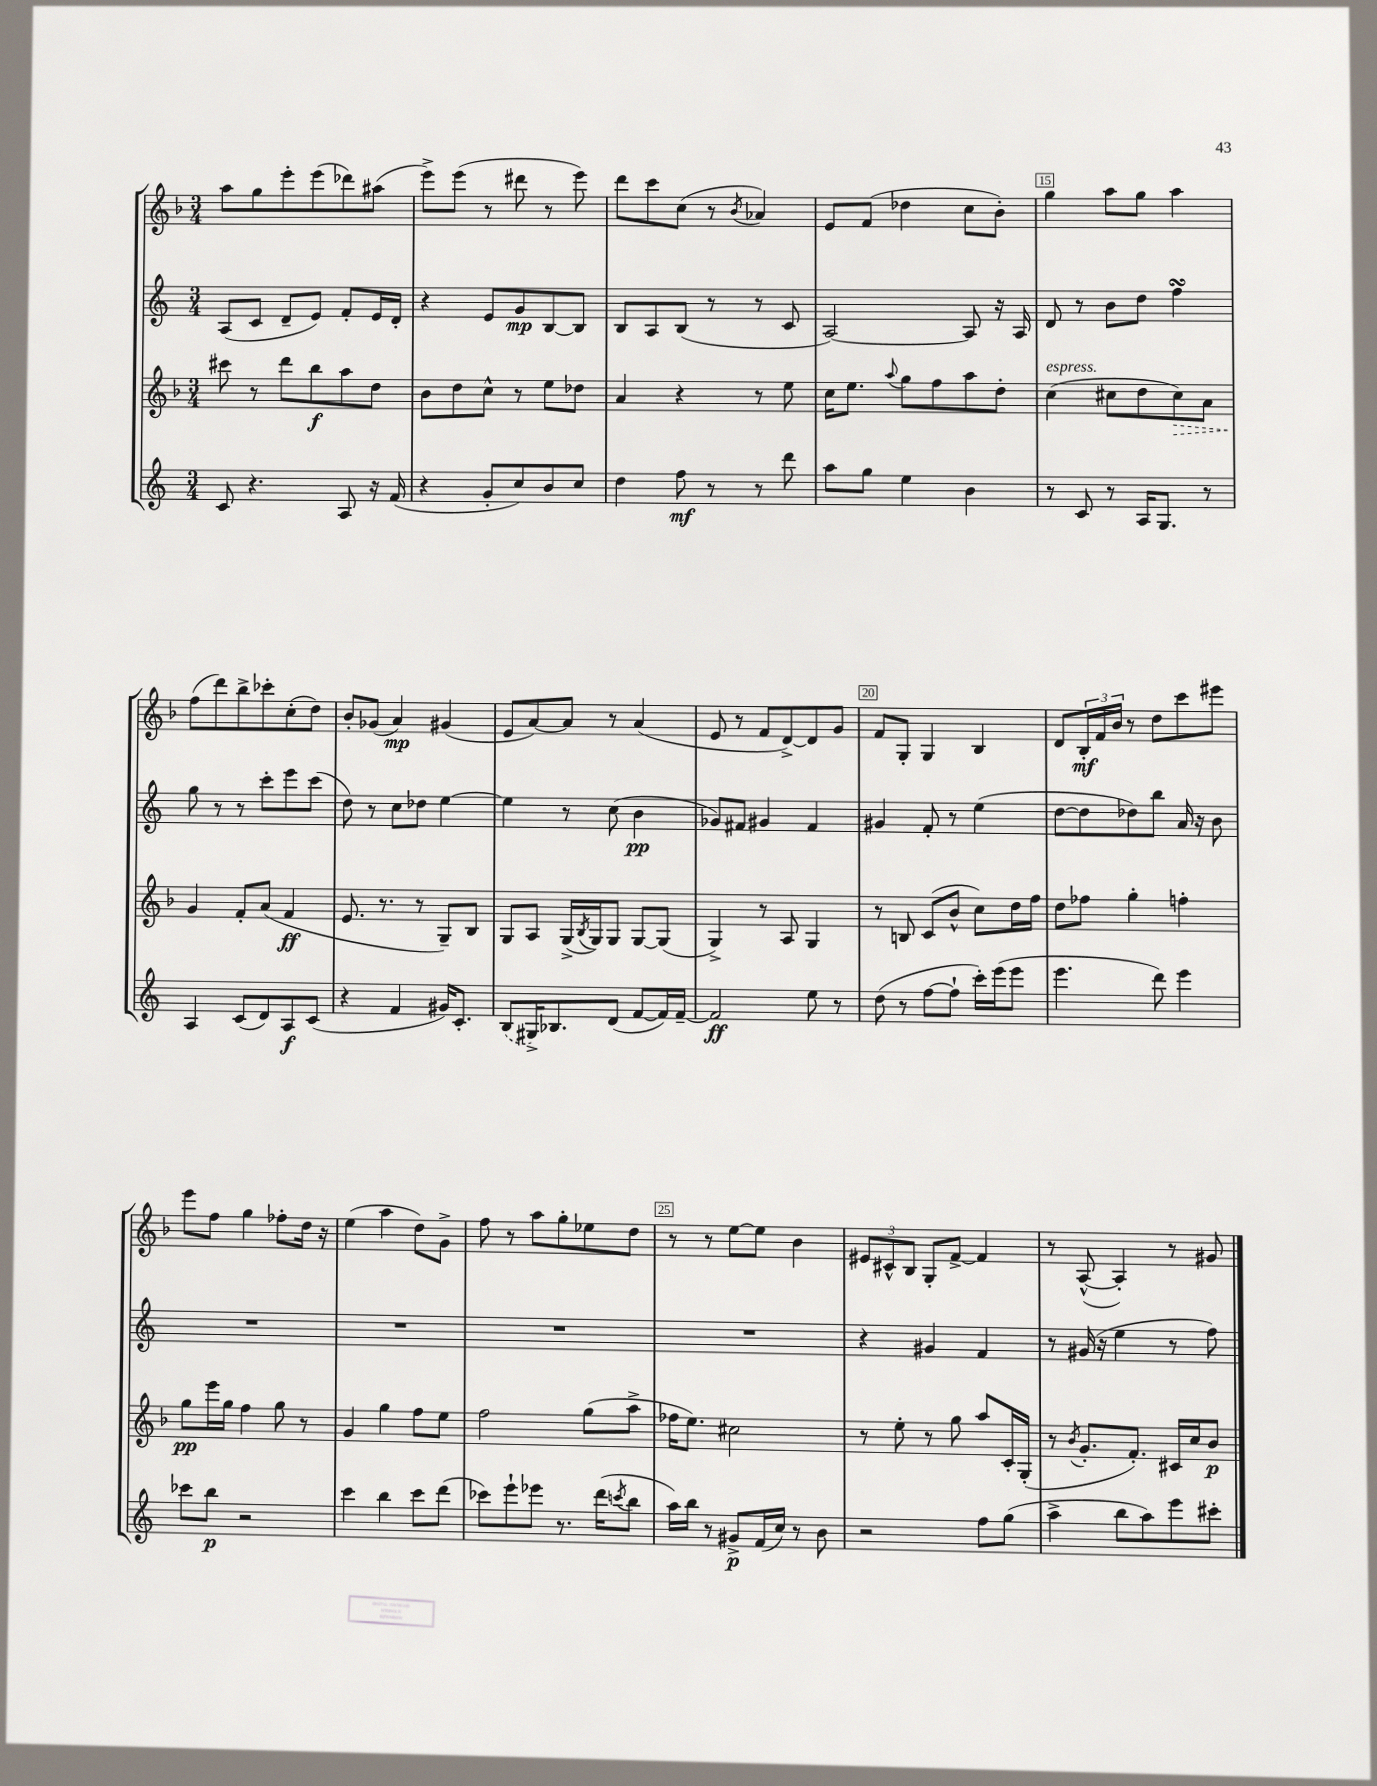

**kern	**kern	**kern	**kern
*staff4	*staff3	*staff2	*staff1
*clefG2	*clefG2	*clefG2	*clefG2
*k[]	*k[b-]	*k[]	*k[b-]
*M3/4	*M3/4	*M3/4	*M3/4
8c	8ccc#	(8A	8aa
4.r	8r	8c	8gg
.	8ddd	8d~	8eee'
.	8bb-	8e)	(8eee
8A	8aa	8f'	8ddd-)
16r	8dd	16e	(8aa#
(16f	.	16d'	.
=	=	=	=
4r	8b-	4r	8eee^)
.	8dd	.	(8eee
8g'	8cc^^	8e	8r
8cc)	8r	8g	8ddd#
8b	8ee	[8B	8r
8cc	8dd-	8B]	8eee)
=	=	=	=
4dd	4a	8B	8ddd
.	.	8A	8ccc
8ff	4r	(8B	(8cc
8r	.	8r	8r
.	.	.	8qb-
8r	8r	8r	4a-)
8ddd	8ee	8c	.
=	=	=	=
8aa	16cc	[2A)	8e
.	8.ee	.	.
8gg	.	.	(8f
.	8qqaa	.	.
4ee	8gg	.	4dd-
.	8ff	.	.
4b	8aa	8A]	8cc
.	8dd'	16r	8b-')
.	.	16A	.
=	=	=	=
8r	(4cc	8d	4gg
8c	.	8r	.
8r	8cc#	8b	8aa
16A	8dd	8dd	8gg
8.G	.	.	.
.	8cc#)	4ff	4aa
8r	8a	.	.
=	=	=	=
4A	4g	8gg	(8ff
.	.	8r	8ddd)
(8c	8f'	8r	8bb-^
8d)	(8a	8ccc'	8ccc-'
8A	4f	8eee	(8cc'
(8c	.	(8ccc	8dd)
=	=	=	=
4r	8.e	8dd)	8b-'
.	.	8r	(8g-
.	8.r	.	.
4f	.	8cc	4a)
.	8r	8dd-	.
16g#)	8G~)	[4ee	(4g#
8.c'	.	.	.
.	8B-	.	.
=	=	=	=
(8B	8G	4ee]	8e
16G#^)	8A	.	[8a)
8.B-	.	.	.
.	(16G^	8r	8a]
.	8qB-	.	.
.	16G)	.	.
(8d	8G	(8cc	8r
[8f	[8G	4b	(4a
16f])	(8G]	.	.
[16f~	.	.	.
=	=	=	=
2f]	4G^)	8g-)	8e
.	.	8f#	8r
.	8r	4g#	8f
.	8A	.	[8d^)
8ee	4G	4f#	8d]
8r	.	.	8g
=	=	=	=
(8dd	8r	4g#	8f
8r	8B	.	8G'
[8ff	(8c	8f'	4G
8ff`]	8b-^^	8r	.
16ccc')	8cc)	(4ee	4B-
(16eee	.	.	.
8eee	16dd	.	.
.	16ff	.	.
=	=	=	=
4.eee	8dd	[8dd	8d
.	8ff-	8dd]	24B-'
.	.	.	24f
.	.	.	24b-
.	4gg'	8dd-)	8r
8ddd)	.	8bb	8dd
4eee	4ff'	16a	8ccc
.	.	16r	.
.	.	8b	8eee#
=	=	=	=
8ccc-	8gg	2.r	8eee
8bb	16eee	.	8ff
.	16gg	.	.
2r	4ff	.	4gg
.	8gg	.	8ff-'
.	8r	.	16dd
.	.	.	16r
=	=	=	=
4ccc	4g	2.r	(4ee
4bb	4gg	.	4aa
8ccc	8ff	.	8dd)
(8ddd	8ee	.	8g^
=	=	=	=
8ccc-)	2ff	2.r	8ff
8eee`	.	.	8r
8eee-	.	.	8aa
8.r	.	.	8gg'
.	(8gg	.	8ee-
(16ddd	.	.	.
8qccc	.	.	.
8bb	8aa^	.	8dd
=	=	=	=
16aa)	16ff-	2.r	8r
16bb	8.ee)	.	.
8r	.	.	8r
8g#^	2cc#	.	[8ee
(16f	.	.	8ee]
16cc)	.	.	.
8r	.	.	4b-
8b	.	.	.
=	=	=	=
2r	8r	4r	12e#
.	.	.	12c#^^
.	8ee'	.	.
.	.	.	12B-
.	8r	4g#	8G'
.	8gg	.	[8f^
8ff	8aa	4f	4f]
(8gg	16c'	.	.
.	(16G'	.	.
=	=	=	=
4aa^	8r	8r	8r
.	8qb-	.	.
.	8.g'	(16g#	([8A^^
.	.	16r	.
8bb	.	4ee	4A'])
.	8.f')	.	.
8aa)	.	.	.
8eee	16c#	8r	8r
.	16cc	.	.
8ccc#'	8b-	8ff)	8g#
==	==	==	==
*-	*-	*-	*-
